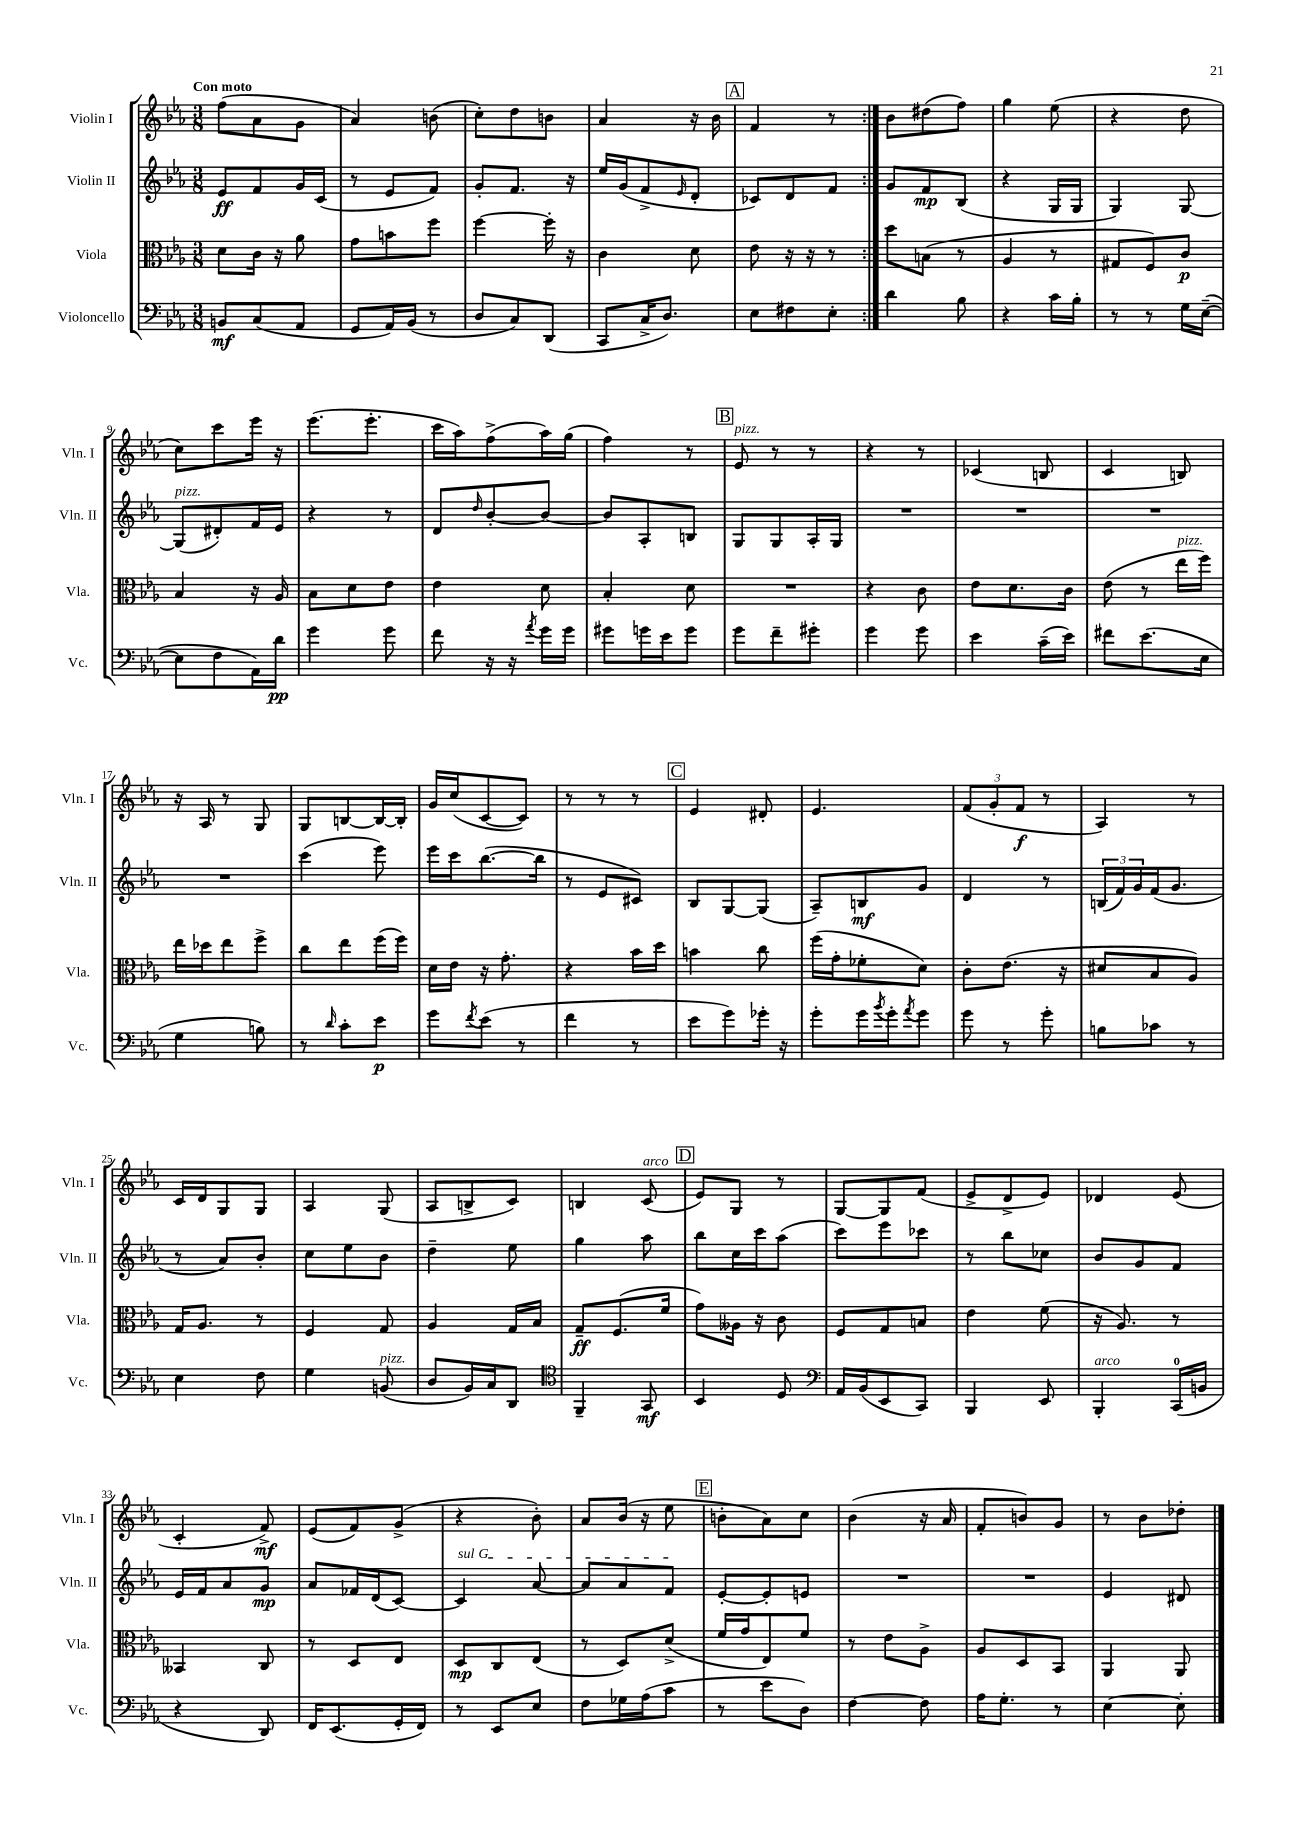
<<
\new StaffGroup <<
\new Staff = "s0" \with { instrumentName = "Violin I" shortInstrumentName = "Vln. I" } {
    \clef treble \key ees \major \numericTimeSignature \time 3/8 \tempo "Con moto"
    \repeat volta 2 { f''8( aes'8 g'8 |
    aes'4) b'8( |
    c''8-.) d''8 b'8 |
    aes'4 r16 bes'16 |
    \mark \markup { \box "A" } f'4 r8 | }
    bes'8 dis''8( f''8) |
    g''4 ees''8( |
    r4 d''8 |
    c''8) c'''8 ees'''16 r16 |
    ees'''8.( ees'''8.-. |
    c'''16 aes''16) f''8->( aes''16) g''16( |
    f''4) r8 |
    \mark \markup { \box "B" } ees'8^\markup { \italic "pizz." } r8 r8 |
    r4 r8 |
    ces'4( b8 |
    c'4 b8) |
    r16 aes16 r8 g8 |
    g8 b8~ b16~ b16-. |
    g'16 c''16( c'8~ c'8) |
    r8 r8 r8 |
    \mark \markup { \box "C" } ees'4 dis'8-. |
    ees'4. |
    \tuplet 3/2 { f'8( g'8-. f'8\f } r8 |
    aes4) r8 |
    c'16 d'16 g8 g8 |
    aes4 g8( |
    aes8 b8-> c'8) |
    b4 c'8^\markup { \italic "arco" }( |
    \mark \markup { \box "D" } ees'8) g8 r8 |
    g8~ g8 f'8( |
    ees'8-> d'8-> ees'8) |
    des'4 ees'8( |
    c'4-. f'8->\mf) |
    ees'8( f'8) g'8->( |
    r4 bes'8-.) |
    aes'8 bes'16( r16 ees''8 |
    \mark \markup { \box "E" } b'8-. aes'8) c''8 |
    bes'4( r16 aes'16 |
    f'8-. b'8) g'8 |
    r8 bes'8 des''8-. \bar "|." |
}
\new Staff = "s1" \with { instrumentName = "Violin II" shortInstrumentName = "Vln. II" } {
    \clef treble \key ees \major \numericTimeSignature \time 3/8
    \repeat volta 2 { ees'8\ff f'8 g'16 c'16( |
    r8 ees'8 f'8) |
    g'8-. f'8. r16 |
    ees''16 g'16( f'8-> \grace { ees'16 } d'8-. |
    \mark \markup { \box "A" } ces'8) d'8 f'8 | }
    g'8 f'8\mp bes8( |
    r4 g16 g16 |
    g4) g8~ |
    g8^\markup { \italic "pizz." }( dis'8-.) f'16 ees'16 |
    r4 r8 |
    d'8 \grace { d''16 } bes'8~-. bes'8~ |
    bes'8 aes8-. b8 |
    \mark \markup { \box "B" } g8 g8 aes16-. g16 |
    R4. |
    R4. |
    R4. |
    R4. |
    c'''4( ees'''8) |
    ees'''16 c'''16 bes''8.~( bes''16 |
    r8 ees'8 cis'8) |
    \mark \markup { \box "C" } bes8 g8~ g8( |
    aes8--) b8\mf g'8 |
    d'4 r8 |
    \tuplet 3/2 { b16( f'16) g'16 } f'16( g'8. |
    r8 aes'8) bes'8-. |
    c''8 ees''8 bes'8 |
    d''4-- ees''8 |
    g''4 aes''8 |
    \mark \markup { \box "D" } bes''8 c''16 c'''16 aes''8( |
    c'''8) ees'''8 ces'''8 |
    r8 bes''8 ces''8 |
    bes'8 g'8 f'8 |
    ees'16 f'16 aes'8 g'8\mp |
    aes'8 fes'16 d'16( c'8~) |
    \once \override TextSpanner.bound-details.left.text = \markup { \italic "sul G" } c'4\startTextSpan aes'8~ |
    aes'8 aes'8 f'8\stopTextSpan |
    \mark \markup { \box "E" } ees'8~-. ees'8-. e'8 |
    R4. |
    R4. |
    ees'4 dis'8 \bar "|." |
}
\new Staff = "s2" \with { instrumentName = "Viola" shortInstrumentName = "Vla." } {
    \clef alto \key ees \major \numericTimeSignature \time 3/8
    \repeat volta 2 { d'8 c'16 r16 aes'8 |
    g'8 b'8 f''8 |
    f''4~ f''16-. r16 |
    c'4 d'8 |
    \mark \markup { \box "A" } ees'8 r16 r16 r8 | }
    d''8 b8( r8 |
    aes4 r8 |
    gis8 f8) c'8\p |
    bes4 r16 aes16 |
    bes8 d'8 ees'8 |
    ees'4 d'8 |
    bes4-. d'8 |
    \mark \markup { \box "B" } R4. |
    r4 c'8 |
    ees'8 d'8. c'16 |
    ees'8( r8 ees''16^\markup { \italic "pizz." } f''16) |
    ees''16 des''16 ees''8 f''8-> |
    c''8 ees''8 f''16( f''16) |
    d'16 ees'16 r16 g'8.-. |
    r4 bes'16 d''16 |
    \mark \markup { \box "C" } b'4 c''8 |
    f''16( g'16-. fes'8-. d'8) |
    c'8-. ees'8.( r16 |
    dis'8 bes8 aes8) |
    g16 aes8. r8 |
    f4 g8 |
    aes4 g16 bes16 |
    g8--\ff f8.( f'16 |
    \mark \markup { \box "D" } g'8) aeses16 r16 c'8 |
    f8 g8 b8 |
    ees'4 f'8( |
    r16 aes8.) r8 |
    beses,4 c8 |
    r8 d8 ees8 |
    d8\mp c8 ees8( |
    r8 d8) d'8->( |
    \mark \markup { \box "E" } f'16 g'16 ees8) f'8 |
    r8 ees'8 aes8-> |
    aes8 d8 bes,8 |
    aes,4 aes,8 \bar "|." |
}
\new Staff = "s3" \with { instrumentName = "Violoncello" shortInstrumentName = "Vc." } {
    \clef bass \key ees \major \numericTimeSignature \time 3/8
    \repeat volta 2 { b,8\mf c8( aes,8 |
    g,8 aes,16) bes,16( r8 |
    d8 c8) d,8( |
    c,8 c16-> d8.) |
    \mark \markup { \box "A" } ees8 fis8 ees8-. | }
    d'4 bes8 |
    r4 c'16 bes16-. |
    r8 r8 g16 ees16~--( |
    ees8 f8 aes,16) d'16\pp |
    g'4 g'8 |
    f'8 r16 r16 \acciaccatura { aes'8 } g'16 g'16 |
    gis'8 g'16 ees'16 g'8 |
    \mark \markup { \box "B" } g'8 f'8-- gis'8-. |
    g'4 g'8 |
    ees'4 c'16--( ees'16) |
    fis'8 ees'8.( ees16 |
    g4 b8) |
    r8 \grace { d'16 } c'8-. ees'8\p |
    g'8 \acciaccatura { f'8 } ees'8( r8 |
    f'4 r8 |
    \mark \markup { \box "C" } ees'8 g'8) ges'16-. r16 |
    g'8-. g'16 \acciaccatura { bes'8 } g'16-. \acciaccatura { aes'8 } g'8 |
    g'8 r8 g'8-. |
    b8 ces'8 r8 |
    ees4 f8 |
    g4 b,8^\markup { \italic "pizz." }( |
    d8 bes,16) c16 d,8 |
    \clef tenor f,4-- g,8\mf |
    \mark \markup { \box "D" } bes,4 d8 |
    \clef bass aes,16 bes,16( ees,8 c,8) |
    bes,,4 ees,8 |
    bes,,4-.^\markup { \italic "arco" } c,16-0( b,16 |
    r4 d,8) |
    f,16 ees,8.( g,16-. f,16) |
    r8 ees,8 ees8 |
    f8 ges16 aes16( c'8 |
    \mark \markup { \box "E" } r8 ees'8 d8) |
    f4~ f8 |
    aes16 g8.-. r8 |
    ees4~ ees8-. \bar "|." |
}
>>
>>
